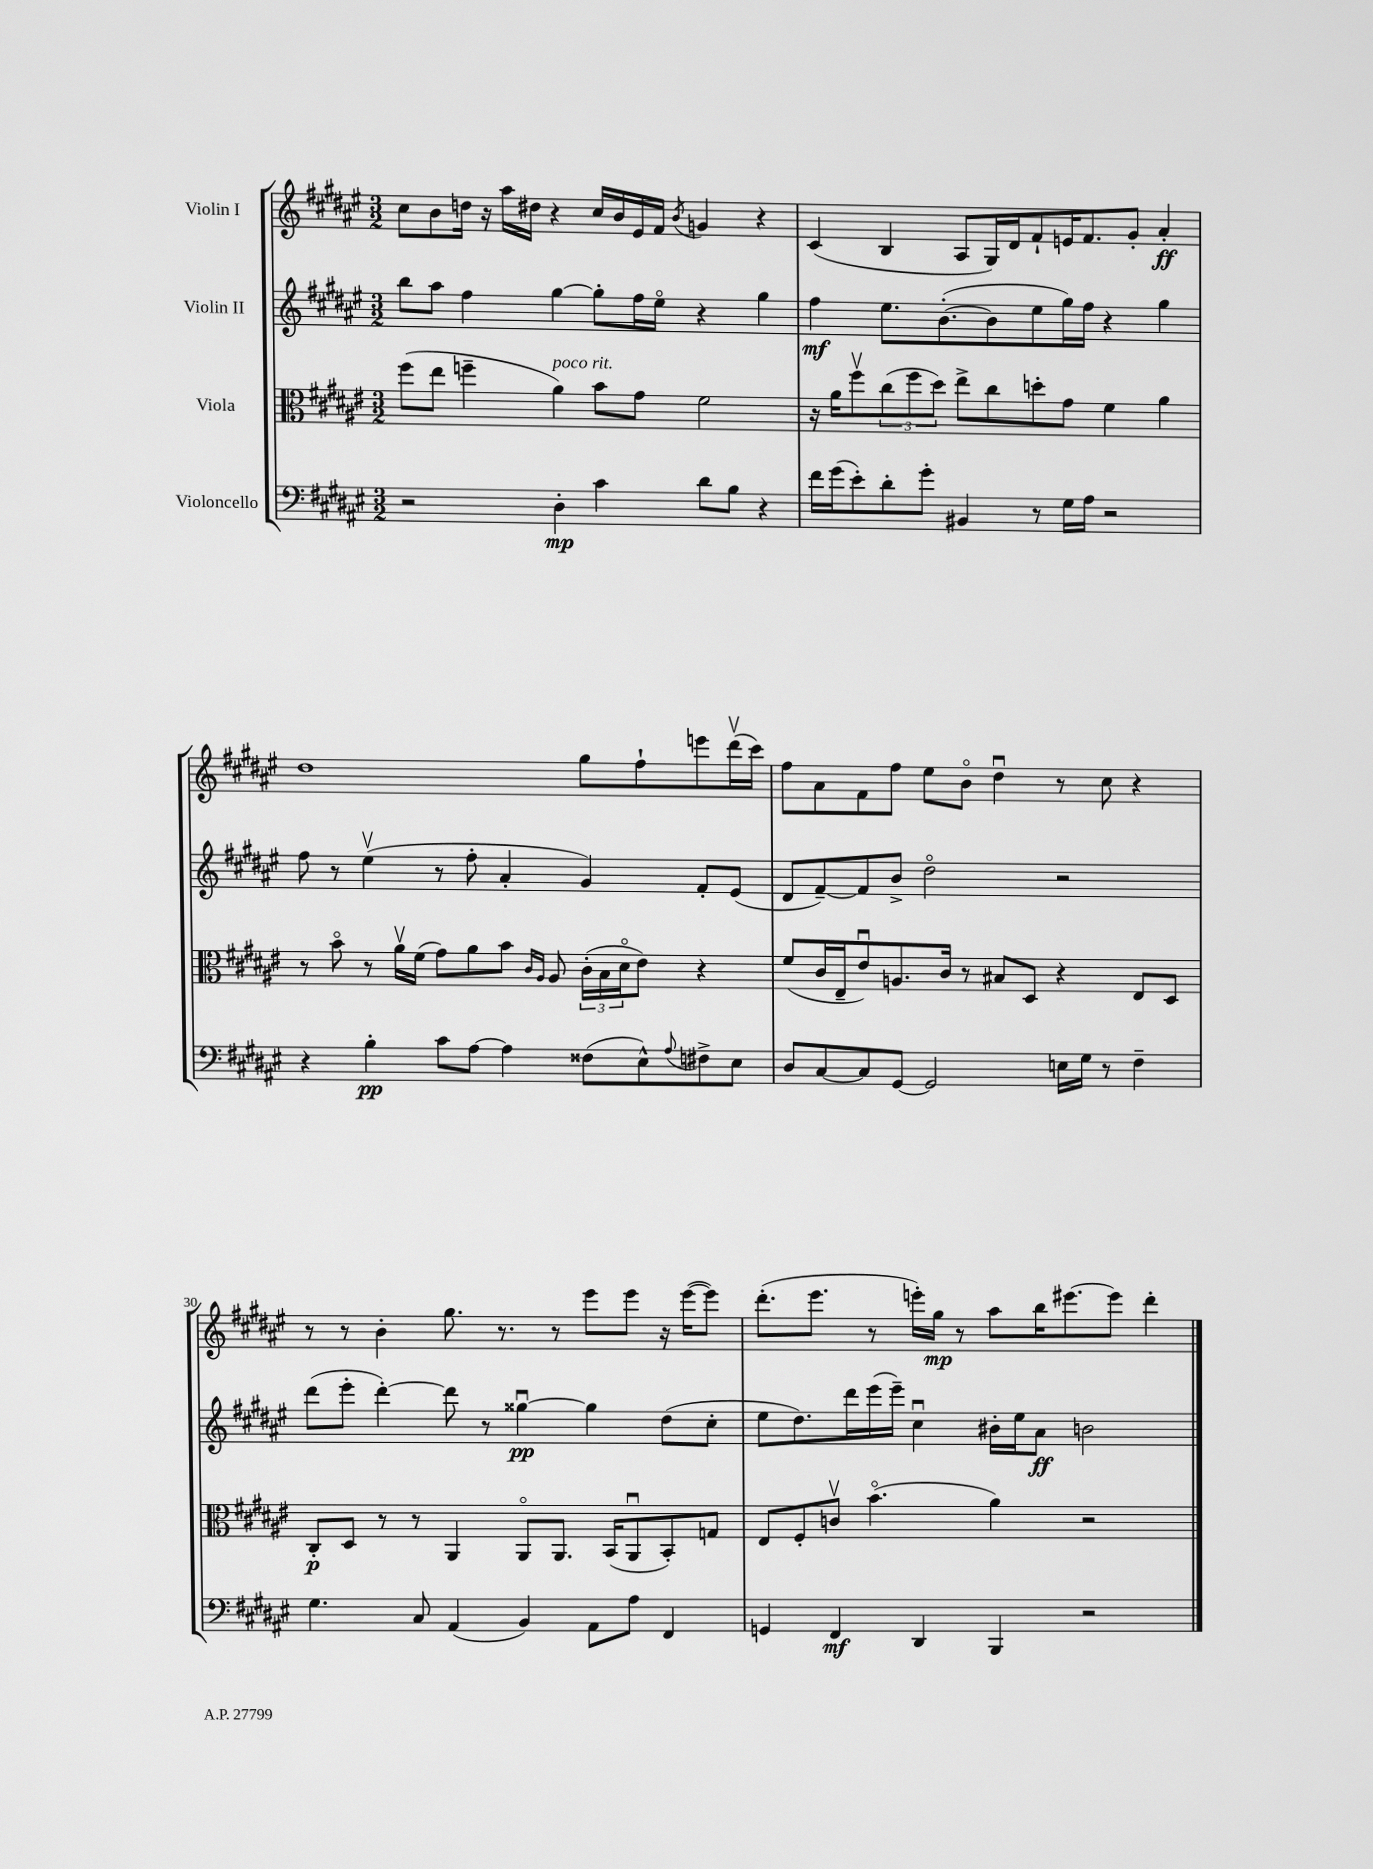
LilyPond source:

<<
\new StaffGroup <<
\new Staff = "s0" \with { instrumentName = "Violin I" } {
    \clef treble \key fis \major \numericTimeSignature \time 3/2
    cis''8 b'8 d''16 r16 ais''16 dis''16 r4 cis''16 b'16 eis'16 fis'16 \acciaccatura { b'8 } g'4 r4 |
    cis'4( b4 ais8 gis16) dis'16 fis'8-! e'16 fis'8. gis'8-. ais'4-.\ff |
    dis''1 gis''8 fis''8-! e'''8 dis'''16\upbow( cis'''16) |
    fis''8 ais'8 fis'8 fis''8 eis''8 b'8\flageolet dis''4\downbow r8 cis''8 r4 |
    r8 r8 b'4-. gis''8. r8. r8 eis'''8 eis'''8 r16 eis'''16~( eis'''8) |
    dis'''8.-.( eis'''8. r8 e'''16-.) gis''16\mp r8 ais''8 b''16 eis'''8.~ eis'''8 dis'''4-. \bar "|." |
}
\new Staff = "s1" \with { instrumentName = "Violin II" } {
    \clef treble \key fis \major \numericTimeSignature \time 3/2
    b''8 ais''8 fis''4 gis''4~ gis''8-. fis''16 eis''16\flageolet r4 gis''4 |
    fis''4\mf eis''8. b'8.~-.( b'8 eis''8 gis''16) fis''16 r4 gis''4 |
    fis''8 r8 eis''4\upbow( r8 fis''8-. ais'4-. gis'4) fis'8-. eis'8( |
    dis'8 fis'8~--) fis'8 b'8-> dis''2\flageolet r2 |
    dis'''8( eis'''8-. dis'''4~-.) dis'''8 r8 gisis''4~\downbow\pp gisis''4 dis''8( cis''8-. |
    eis''8 dis''8.) dis'''16 eis'''16( eis'''16--) cis''4\downbow bis'16-. eis''16 ais'8\ff b'2 \bar "|." |
}
\new Staff = "s2" \with { instrumentName = "Viola" } {
    \clef alto \key fis \major \numericTimeSignature \time 3/2
    fis''8( eis''8 f''4-- ais'4^\markup { \italic "poco rit." }) b'8 gis'8 fis'2 |
    r16 ais'16 fis''8\upbow \tuplet 3/2 { cis''8( fis''8 dis''8) } eis''8-> cis''8 d''8-. gis'8 fis'4 ais'4 |
    r8 b'8\flageolet r8 ais'16\upbow fis'16( gis'8) ais'8 b'8 \grace { cis'16 ais16 } ais8 \tuplet 3/2 { cis'16-.( b16 dis'16\flageolet } eis'8) r4 |
    fis'8( cis'16 eis16-- eis'8\downbow) a8. cis'16 r8 bis8 dis8 r4 eis8 dis8 |
    cis8-.\p dis8 r8 r8 ais,4 ais,8\flageolet ais,8. b,16( ais,8\downbow b,8-.) g8 |
    eis8 fis8-. c'8\upbow b'4.\flageolet( ais'4) r2 \bar "|." |
}
\new Staff = "s3" \with { instrumentName = "Violoncello" } {
    \clef bass \key fis \major \numericTimeSignature \time 3/2
    r2 dis4-.\mp cis'4 dis'8 b8 r4 |
    fis'16 gis'16( eis'8-.) dis'8-. gis'8-. bis,4 r8 gis16 ais16 r2 |
    r4 b4-.\pp cis'8 ais8~ ais4 fisis8( eis8-^) \appoggiatura { ais8 } fis8-> eis8 |
    dis8 cis8~ cis8 gis,8~ gis,2 e16 gis16 r8 fis4-- |
    gis4. cis8 ais,4( b,4) ais,8 ais8 fis,4 |
    g,4 fis,4\mf dis,4 b,,4 r2 \bar "|." |
}
>>
>>
\layout { \context { \Score currentBarNumber = #26 \override BarNumber.break-visibility = ##(#f #t #t) barNumberVisibility = #(every-nth-bar-number-visible 5) } }
